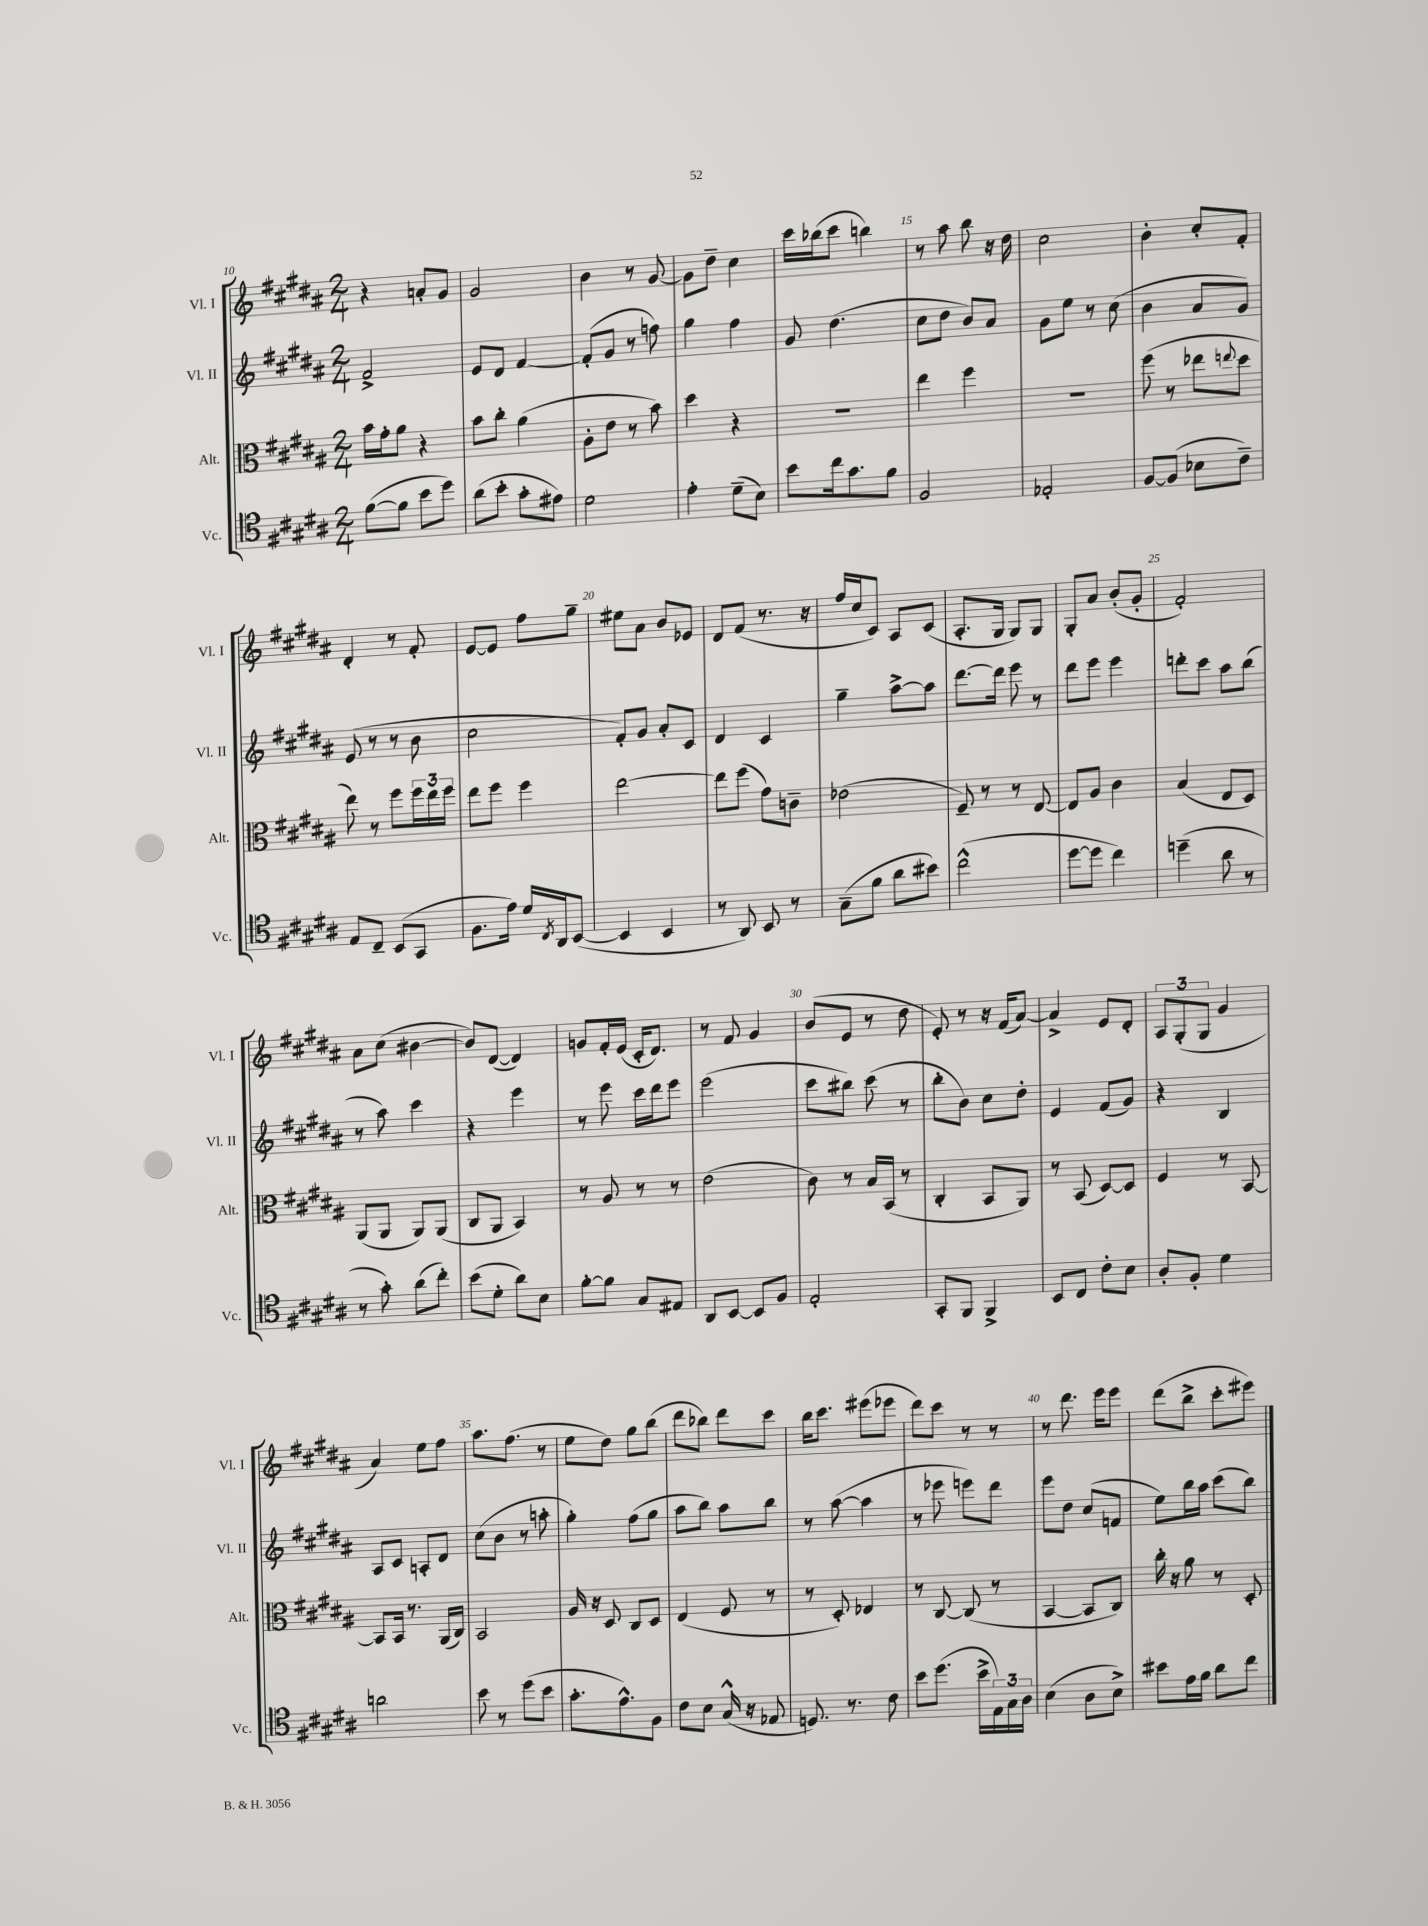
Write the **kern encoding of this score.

**kern	**kern	**kern	**kern
*staff4	*staff3	*staff2	*staff1
*clefC4	*clefC3	*clefG2	*clefG2
*k[f#c#g#d#a#]	*k[f#c#g#d#a#]	*k[f#c#g#d#a#]	*k[f#c#g#d#a#]
*M2/4	*M2/4	*M2/4	*M2/4
([8f#\L	16b\LL	2f#^/	4r
.	16g#'\J	.	.
8f#\]J	8a#\J	.	.
8b\L	4r	.	8a'/L
8dd#\J)	.	.	8g#/J
=	=	=	=
(8a#\L	8b\L	8e/L	2g#/
8b'\J	8cc#'\J	8d#/J	.
8g#'\L	(4a#\	[4f#/	.
8e#\J)	.	.	.
=	=	=	=
2d#\	8A#'\L	(8f#'/]L	4b\
.	8e\J	8g#/J	.
.	8r	8r	8r
.	8b\)	8ff\)	[8g#/
=	=	=	=
4e'\	4dd#\	4gg#\	8g#\]L
.	.	.	8dd#~\J
(8d#~\L	4r	4ff#\	4cc#\
8B\J)	.	.	.
=	=	=	=
8b\L	2r	8g#/	16ccc#\LL
.	.	.	(16bb-\J
16cc#\k	.	(4.dd#\	8ccc#\J
8.g#\	.	.	.
.	.	.	4bb\)
8f#\J	.	.	.
=	=	=	=
2F#/	4ee\	8cc#\L	8r
.	.	8dd#\J	8aa#\
.	4ff#\	8b/L)	8bb\
.	.	8a#/J	16r
.	.	.	16dd#\
=	=	=	=
2E-'/	2r	8g#\L	2cc#\
.	.	8ee\J	.
.	.	8r	.
.	.	(8cc#\	.
=	=	=	=
[8F#/L	(8ff#\	4b\	4b'\
(8F#/]J	8r	.	.
8B-\L	8ee-\L	8a#/L	8cc#'/L
.	8qqee/	.	.
8c#~\J)	8dd#\J	8g#/J)	8f#'/J
=	=	=	=
8E/L	8ee\)	(8e/	4d#'/
8C#~/J	8r	8r	.
(8BB/L	8ff#\L	8r	8r
8GG#/J	24ff#\L	8b\	8f#'/
.	24ee\	.	.
.	24ff#\JJ	.	.
=	=	=	=
8.F#\L	8ee\L	2cc#\	[8e/L
.	8ff#\J	.	8e/]J
16e\Jk)	.	.	.
16d#/LL	4ff#\	.	8ff#\L
8qC#/	.	.	.
16AA#/J	.	.	.
([8BB/J	.	.	8gg#~\J
=	=	=	=
4BB/]	[2ee\	8f#'/L)	8ee#\L
.	.	8g#/J	8a#\J
4BB/	.	8a#'/L	8b/L
.	.	8c#/J	8e-/J
=	=	=	=
8r	8ee\]L	4d#/	8d#/L
8AA#/)	(8ff#\J	.	(8f#/J
8BB/	8g#\L)	4c#/	8.r
8r	8c~\J	.	.
.	.	.	16r
=	=	=	=
(8G#~\L	(2e-\	4gg#~\	16ff#/LL
.	.	.	16cc#/J
8f#\J	.	.	8c#/J)
8a#\L	.	[8aa#^\L	8A#/L
8b#\J)	.	8aa#\]J	(8c#/J
=	=	=	=
(2cc#^^\	8F#~/)	[8.ddd#\L	8.A#'/L
.	8r	.	.
.	.	16ddd#\]Jk	16G#/Jk
.	8r	8eee\	8G#/L)
.	[8E/	8r	8G#/J
=	=	=	=
[8dd#\L	8E/]L	8ddd#\L	8G#'/L
8dd#\]J	8A#/J	8eee\J	8a#/J
4cc#\)	4c#\	4eee\	(8b'/L
.	.	.	8g#'/J
=	=	=	=
(4dd~\	(4B/	8ddd'\L	2f#'/)
.	.	8ccc#\J	.
8a#\	8E/L	8aa#\L	.
8r	8D#/J)	(8bb\J	.
=	=	=	=
8r	(8AA#/L	8r	8a#\L
8g#'\)	8AA#/J	8aa#\)	(8cc#\J
(8a#\L	8AA#/L)	4ccc#\	[4b#\
8cc#'\J)	(8AA#/J	.	.
=	=	=	=
(8b\L	8C#/L	4r	8b#/]L)
8d#'\J	8AA#/J	.	([8d#/J
8a#\L)	4BB/)	4eee\	4d#/])
8B\J	.	.	.
=	=	=	=
[8f#'\L	8r	8r	8g/L
8f#\]J	8A#/	8eee\	16f#'/L
.	.	.	(16e/JJ
8G#/L	8r	16ccc#\LL	16c#'/LK
.	.	16ddd#\J	8.d#/J)
8E#/J	8r	8eee\J	.
=	=	=	=
8AA#/L	(2e\	(2eee\	8r
[8BB/J	.	.	8f#/
8BB/]L	.	.	4g#/
8F#/J	.	.	.
=	=	=	=
2E'/	8c#\)	8ccc#\L	(8b/L
.	8r	8bb#\J)	8e/J
.	16B/LL	(8ccc#\	8r
.	(16BB/JJ	.	.
.	8r	8r	8dd#\
=	=	=	=
8GG#'/L	4C#'/	8bb'\L	8e'/)
8FF#/J	.	8b\J)	8r
4FF#^/	8BB/L	8cc#\L	16r
.	.	.	(16f#/LK
.	8AA#/J)	8dd#'\J	[8a#/J)
=	=	=	=
8BB/L	8r	4e/	4a#^/]
8C#/J	(8BB/	.	.
8c#'\L	[8D#/L)	(8f#/L	8e/L
8B\J	8D#/]J	8g#/J)	8d#'/J
=	=	=	=
8A#'/L	4F#/	4r	12A#/L
.	.	.	(12G#'/
8F#'/J	.	.	.
.	.	.	12G#/J
4d#\	8r	4B/	4g#/
.	[8BB/	.	.
=	=	=	=
2a\	8BB/]L	8A#/L	4a#/)
.	16BB/Jk	8c#/J	.
.	8.r	.	.
.	.	8A'/L	8ee\L
.	(16AA#/LL	8d#/J	8ff#\J
.	16C#/JJ)	.	.
=	=	=	=
8b\	2BB/	(8cc#\L	8.aa#\L
8r	.	8b\J	.
.	.	.	(8.ff#\J
(8dd#\L	.	8r	.
8b\J	.	8aa'\	8r
=	=	=	=
8.g#'\L	16A#/	4gg#'\)	8ee\L
.	16r	.	.
.	8D#/	.	8dd#\J)
8.e^^\)	.	.	.
.	8C#/L	(8ff#\L	8gg#\L
8F#\J	8D#/J	8gg#\J	(8bb\J
=	=	=	=
8c#\L	(4E/	8aa#\L	8ddd#\L
8B\J	.	8bb\J)	8bb-\J)
(16G#^^/	8F#/	8aa#\L	8ddd#\L
16r	.	.	.
8E-/	8r	8bb\J	8ccc#\J
=	=	=	=
8.D/)	8r	8r	16bb\LK
.	.	.	8.ccc#\J
.	8D#'/)	([8aa#\	.
8.r	.	.	.
.	4E-/	4aa#\]	(8eee#\L
8c#\	.	.	8eee-\J
=	=	=	=
8b\L	8r	8r	8ddd#\L)
(8.dd#\J	[8C#/	8eee-\	8ccc#\J
.	(8C#/]	8eee\L)	8r
16b^\LL	.	.	.
24E\)	8r	8ddd#\J	8r
24G#\	.	.	.
24A#\JJ	.	.	.
=	=	=	=
(4B\	[4BB/	8eee\L	8r
.	.	8dd#\J	8.ddd#\
8A#\L	8BB/]L	(8cc#/L	.
.	.	.	16eee\LK
8B^\J)	8C#/J)	8f/J	8eee\J
=	=	=	=
8b#\L	16cc#'\	8ee\L)	(8ddd#\L
.	16r	.	.
16e\L	8a#\	16bb\L	8bb^\J
16f#\JJ	.	16aa#\JJ	.
8a#\L	8r	(8ccc#\L	8ccc#'\L
8cc#\J	8D#'/	8bb\J)	8eee#\J)
==	==	==	==
*-	*-	*-	*-
